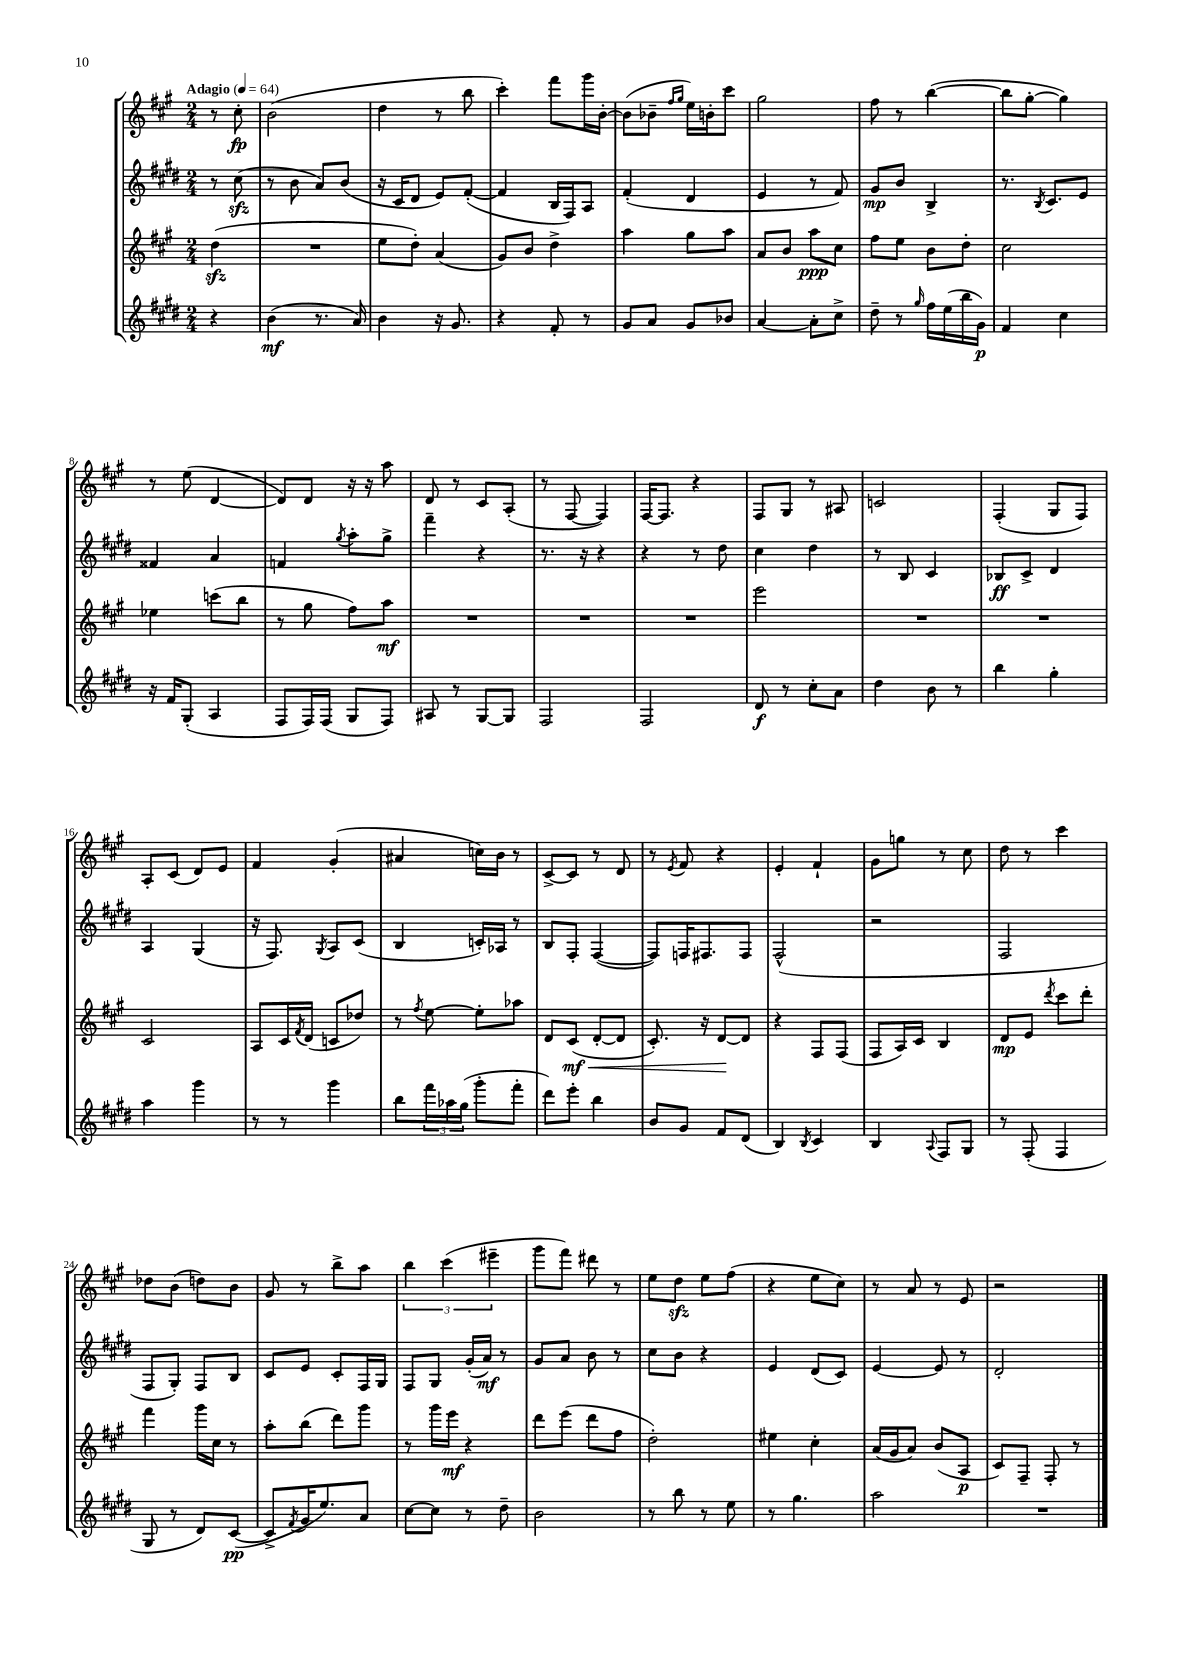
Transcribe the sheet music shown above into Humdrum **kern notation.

**kern	**kern	**kern	**kern
*staff4	*staff3	*staff2	*staff1
*clefG2	*clefG2	*clefG2	*clefG2
*k[f#c#g#d#]	*k[f#c#g#]	*k[f#c#g#d#]	*k[f#c#g#]
*M2/4	*M2/4	*M2/4	*M2/4
*MM64	*MM64	*MM64	*MM64
4r	(4dd\	8r	8r
.	.	(8cc#\	8cc#'\
=	=	=	=
(4b\	2r	8r	(2b\
.	.	8b\	.
8.r	.	8a/L)	.
.	.	(8b/J	.
16a/)	.	.	.
=	=	=	=
4b\	8ee\L	16r	4dd\
.	.	16c#/LK	.
.	8dd'\J)	8d#/J	.
16r	(4a/	8e/L)	8r
8.g#/	.	.	.
.	.	([8f#'/J	8bb\
=	=	=	=
4r	8g#/L)	4f#/]	4ccc#'\)
.	8b/J	.	.
8f#'/	4dd^\	16B/LL	8fff#\L
.	.	16F#/J)	.
8r	.	8A/J	16ggg#\L
.	.	.	[16b'\JJ
=	=	=	=
8g#/L	4aa\	(4f#'/	(8b\]L
8a/J	.	.	8b-~\J
.	.	.	16qqff#/LL
.	.	.	16qqgg#/JJ
8g#/L	8gg#\L	4d#/	16ee\LL)
.	.	.	16b'\J
8b-/J	8aa\J	.	8ccc#\J
=	=	=	=
[4a/	8a/L	4e/	2gg#\
.	8b/J	.	.
8a'\]L	8aa\L	8r	.
8cc#^\J	8cc#\J	8f#/)	.
=	=	=	=
8dd#~\	8ff#\L	8g#/L	8ff#\
8r	8ee\J	8b/J	8r
16qqgg#/	.	.	.
16ff#\LL	8b\L	4B^/	([4bb\
(16ee\	.	.	.
16bb\	8dd'\J	.	.
16g#\JJ)	.	.	.
=	=	=	=
4f#/	2cc#\	8.r	8bb\]L
.	.	.	[8gg#'\J
.	.	8qB/	.
.	.	8.c#/L	.
4cc#\	.	.	4gg#\])
.	.	8e/J	.
=	=	=	=
16r	4ee-\	4f##/	8r
16f#/LK	.	.	.
(8G#'/J	.	.	(8ee\
4A/	(8ccc\L	4a/	[4d/
.	8bb\J	.	.
=	=	=	=
8F#/L	8r	4f/	8d/]L)
16F#/L)	8gg#\	.	8d/J
(16F#/JJ	.	.	.
.	.	8qgg#/	.
8G#/L	8ff#\L)	8aa'\L	16r
.	.	.	16r
8F#/J)	8aa\J	8gg#^\J	8aa\
=	=	=	=
8A#/	2r	4fff#~\	8d/
8r	.	.	8r
[8G#/L	.	4r	8c#/L
8G#/]J	.	.	(8A'/J
=	=	=	=
2F#/	2r	8.r	8r
.	.	.	[8F#/
.	.	16r	.
.	.	4r	4F#/])
=	=	=	=
2F#/	2r	4r	[16F#/LK
.	.	.	8.F#/]J
.	.	8r	4r
.	.	8dd#\	.
=	=	=	=
8d#/	2eee\	4cc#\	8F#/L
8r	.	.	8G#/J
8cc#'\L	.	4dd#\	8r
8a\J	.	.	8A#/
=	=	=	=
4dd#\	2r	8r	2c/
.	.	8B/	.
8b\	.	4c#/	.
8r	.	.	.
=	=	=	=
4bb\	2r	8B-/L	(4F#'/
.	.	8c#^/J	.
4gg#'\	.	4d#/	8G#/L
.	.	.	8F#/J)
=	=	=	=
4aa\	2c#/	4A/	8A'/L
.	.	.	(8c#/J
4ggg#\	.	(4G#/	8d/L)
.	.	.	8e/J
=	=	=	=
8r	8A/L	16r	4f#/
.	.	8.F#/)	.
8r	16c#/L	.	.
.	8qf#/	.	.
.	(16d/JJ	.	.
.	.	8qG#/	.
4ggg#\	8c/L	8A/L	(4g#'/
.	8dd-/J)	(8c#/J	.
=	=	=	=
8bb\L	8r	4B/	4a#/
.	8qff#/	.	.
24fff#\L	[8ee\	.	.
24aa-\	.	.	.
(24gg#\JJ	.	.	.
8ggg#'\L	8ee'\]L	16c'/LL)	16cc\LL)
.	.	16A-/JJ	16b\JJ
8fff#'\J	8aa-\J	8r	8r
=	=	=	=
8ddd#\L)	8d/L	8B/L	[8c#^/L
8eee'\J	(8c#/J	8F#'/J	8c#/]J
4bb\	[8d'/L	([4F#/	8r
.	8d/]J	.	8d/
=	=	=	=
8b/L	8.c#'/)	8F#/]L)	8r
.	.	.	8qe/
8g#/J	.	16F/K	8f#/
.	16r	8.F#/	.
8f#/L	[8d/L	.	4r
(8d#/J	8d/]J	8F#/J	.
=	=	=	=
4B/)	4r	(2F#^^/	4e'/
8qB/	.	.	.
4c#/	8F#/L	.	4f#`/
.	(8F#/J	.	.
=	=	=	=
4B/	8F#/L	2r	8g#\L
.	16A/L)	.	8gg\J
.	16c#/JJ	.	.
8qqA/	.	.	.
8F#/L	4B/	.	8r
8G#/J	.	.	8cc#\
=	=	=	=
8r	8d/L	2F#/	8dd\
(8F#'/	8e/J	.	8r
.	8qddd/	.	.
4F#/	8ccc#\L	.	4ccc#\
.	8ddd'\J	.	.
=	=	=	=
8G#/	4fff#\	8F#/L	8dd-\L
8r	.	8G#'/J)	(8b\J
8d#/L)	16ggg#\LL	8F#/L	8dd\L)
.	16cc#\JJ	.	.
([8c#/J	8r	8B/J	8b\J
=	=	=	=
8c#^/]L	8aa'\L	8c#/L	8g#/
8qf#/	.	.	.
16g#/K	(8bb\J	8e/J	8r
8.ee/)	.	.	.
.	8ddd\L)	8c#'/L	8bb^\L
8a/J	8ggg#\J	16F#/L	8aa\J
.	.	16G#/JJ	.
=	=	=	=
[8cc#\L	8r	8F#/L	6bb\
8cc#\]J	16ggg#\LL	8G#/J	.
.	.	.	(6ccc#\
.	16eee\JJ	.	.
8r	4r	(16g#'/LL	.
.	.	16a/JJ)	.
.	.	.	6eee#~\
8dd#~\	.	8r	.
=	=	=	=
2b\	8ddd\L	8g#/L	8ggg#\L
.	(8eee\J	8a/J	8fff#\J)
.	8ddd\L	8b\	8ddd#\
.	8ff#\J	8r	8r
=	=	=	=
8r	2dd'\)	8cc#\L	8ee\L
8bb\	.	8b\J	8dd\J
8r	.	4r	8ee\L
8ee\	.	.	(8ff#\J
=	=	=	=
8r	4ee#\	4e/	4r
4.gg#\	.	.	.
.	4cc#'\	(8d#/L	8ee\L
.	.	8c#/J)	8cc#\J)
=	=	=	=
2aa\	(16a/LL	[4e/	8r
.	16g#/J	.	.
.	8a/J)	.	8a/
.	(8b/L	8e/]	8r
.	8A/J	8r	8e/
=	=	=	=
2r	8c#/L)	2d#'/	2r
.	8F#~/J	.	.
.	8F#'/	.	.
.	8r	.	.
==	==	==	==
*-	*-	*-	*-
